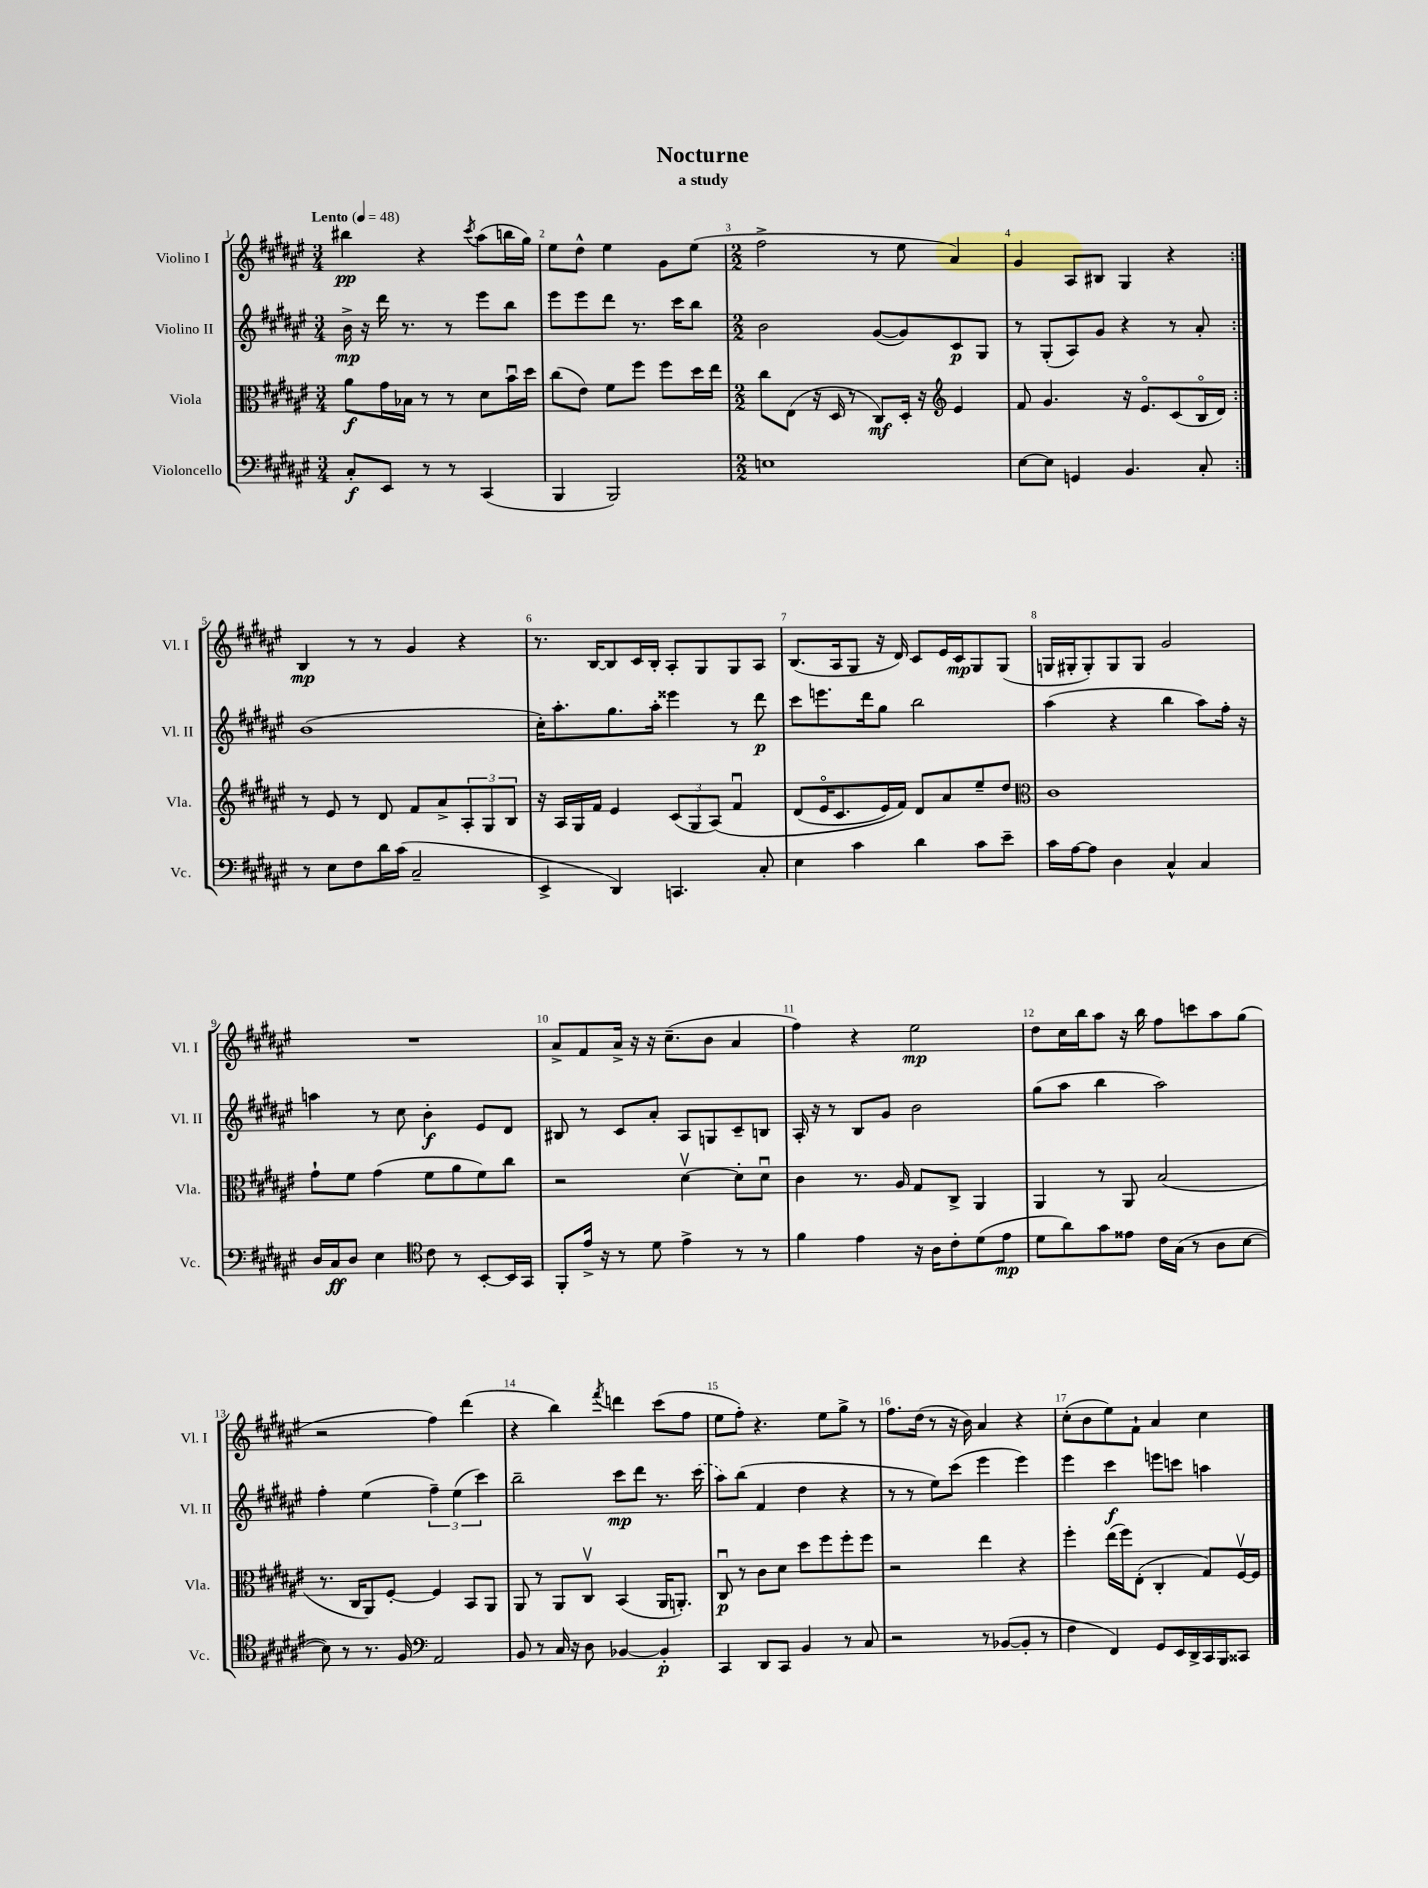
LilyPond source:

\header { title = "Nocturne" subtitle = "a study" }
<<
\new StaffGroup <<
\new Staff = "s0" \with { instrumentName = "Violino I" shortInstrumentName = "Vl. I" } {
    \clef treble \key fis \major \numericTimeSignature \time 3/4 \tempo "Lento" 4 = 48
    \repeat volta 2 { bis''4\pp r4 \acciaccatura { cis'''8 } ais''8( b''16 gis''16) |
    eis''8 dis''8-^ eis''4 gis'8 eis''8( |
    \numericTimeSignature \time 2/2 fis''2-> r8 eis''8 ais'4) |
    gis'4 ais8 bis8 gis4 r4 | }
    b4\mp r8 r8 gis'4 r4 |
    r8. b16~ b8 cis'16 b16-. ais8-. gis8 gis8 ais8 |
    b8.( ais16 gis8 r16 dis'16) cis'8 eis'16 cis'16\mp gis8 gis8( |
    g16 gis16-. gis8-.) gis8 gis8 gis'2 |
    R1 |
    ais'8-> fis'8 ais'16-> r16 r16 cis''8.--( b'8 ais'4 |
    fis''4) r4 eis''2\mp |
    dis''8 cis''16 b''16 ais''8 r16 b''16 fis''8 c'''8 ais''8 gis''8( |
    r2 fis''4) dis'''4( |
    r4 b''4) \acciaccatura { fis'''8 } d'''4 cis'''8( fis''8 |
    eis''8 fis''8-.) r4. eis''8 gis''8-> r8 |
    fis''8. dis''16( r8 r16 b'16) ais'4 r4 |
    cis''8-.( b'8 eis''8) fis'8-! ais'4 cis''4 \bar "|." |
}
\new Staff = "s1" \with { instrumentName = "Violino II" shortInstrumentName = "Vl. II" } {
    \clef treble \key fis \major \numericTimeSignature \time 3/4
    \repeat volta 2 { b'16->\mp r16 dis'''16 r8. r8 eis'''8 b''8 |
    eis'''8 eis'''8 dis'''8 r8. cis'''16 b''8 |
    \numericTimeSignature \time 2/2 b'2 gis'8~( gis'8) cis'8\p gis8 |
    r8 gis8-.( ais8) gis'8 r4 r8 ais'8-. | }
    b'1( |
    cis''16-.) ais''8.-. gis''8. ais''16-. eisis'''4 r8 dis'''8\p |
    cis'''8 e'''8. dis'''16 gis''8 b''2 |
    ais''4( r4 b''4 ais''8) fis''16-. r16 |
    a''4 r8 cis''8 b'4-.\f eis'8 dis'8 |
    bis8 r8 cis'8 ais'8-. ais8 g8 cis'8-- b8 |
    ais16-. r16 r8 b8 gis'8 b'2 |
    gis''8( ais''8 b''4 ais''2) |
    fis''4-. eis''4( \tuplet 3/2 { fis''4--) eis''4( cis'''4) } |
    b''2-- cis'''8\mp dis'''8 r8. \once \slurDashed cis'''16( |
    ais''8) b''8( fis'4 dis''4 r4 |
    r8 r8 eis''8) cis'''8( eis'''4 eis'''4) |
    eis'''4 cis'''4\f e'''8 c'''8 a''4 \bar "|." |
}
\new Staff = "s2" \with { instrumentName = "Viola" shortInstrumentName = "Vla." } {
    \clef alto \key fis \major \numericTimeSignature \time 3/4
    \repeat volta 2 { ais'8\f gis'16 bes16 r8 r8 dis'8 b'16\downbow dis''16 |
    cis''8( eis'8) fis'8 fis''8 fis''8 dis''16 eis''16 |
    \numericTimeSignature \time 2/2 cis''8 eis8( r16 dis16 r8 cis8\mf) dis16-. r16 \clef treble eis'4 |
    fis'8 gis'4. r16 eis'8.\flageolet cis'8( b16\flageolet dis'16) | }
    r8 eis'8 r8 dis'8 fis'8 ais'8-> \tuplet 3/2 { ais8-. gis8 b8 } |
    r16 ais16 gis16 fis'16 eis'4 \tuplet 3/2 { cis'8( gis8 ais8)\( } fis'4\downbow |
    dis'8( eis'16\flageolet cis'8. eis'16) fis'16\) dis'8 ais'8 eis''8-- dis''8 |
    \clef alto cis'1 |
    gis'8-! fis'8 gis'4( fis'8 ais'8 fis'8) cis''8 |
    r2 dis'4~\upbow dis'8-. dis'8\downbow |
    cis'4 r8. ais16 gis8 cis8-> ais,4 |
    ais,4 r8 ais,8 b2( |
    r8. cis16 ais,8) fis8~-. fis4 b,8 ais,8 |
    ais,8 r8 ais,8 cis8\upbow b,4( ais,16 a,8.-.) |
    cis8\downbow\p r8 cis'8 dis'8 dis''8 fis''8 fis''8-. fis''8 |
    r2 eis''4 r4 |
    fis''4-. eis''16( fis''16) eis8-.( cis4-. gis8) fis16~\upbow fis16 \bar "|." |
}
\new Staff = "s3" \with { instrumentName = "Violoncello" shortInstrumentName = "Vc." } {
    \clef bass \key fis \major \numericTimeSignature \time 3/4
    \repeat volta 2 { cis8-.\f eis,8 r8 r8 cis,4( |
    b,,4 b,,2) |
    \numericTimeSignature \time 2/2 e1 |
    eis8~ eis8 g,4 b,4. cis8-. | }
    r8 eis8 fis8 dis'16 cis'16( cis2-- |
    eis,4-> dis,4) c,4. cis8-. |
    eis4 cis'4 dis'4 cis'8 eis'8-- |
    cis'16 ais16~ ais8 dis4 cis4-^ cis4 |
    dis16 cis16\ff dis8 eis4 \clef tenor cis'8 r8 b,8~-. b,16 gis,16 |
    fis,8-. eis'16-> r16 r8 dis'8 eis'4-> r8 r8 |
    fis'4 eis'4 r16 ais16 cis'8-. dis'8( eis'8\mp |
    dis'8 ais'8) gis'8 eisis'8 cis'16 gis16( r8 ais8 b8~ |
    b8) r8 r8. fis16 \clef bass ais,2 |
    b,8 r8 cis16 r16 dis8 bes,4~ bes,4-.\p |
    cis,4 dis,8 cis,8 b,4 r8 cis8 |
    r2 r8 bes,8~( bes,8-. r8 |
    fis4 fis,4) gis,8 eis,16 dis,16-> cis,16 b,,16 cisis,8 \bar "|." |
}
>>
>>
\layout { \context { \Score \override BarNumber.break-visibility = ##(#f #t #t) barNumberVisibility = #all-bar-numbers-visible } }
